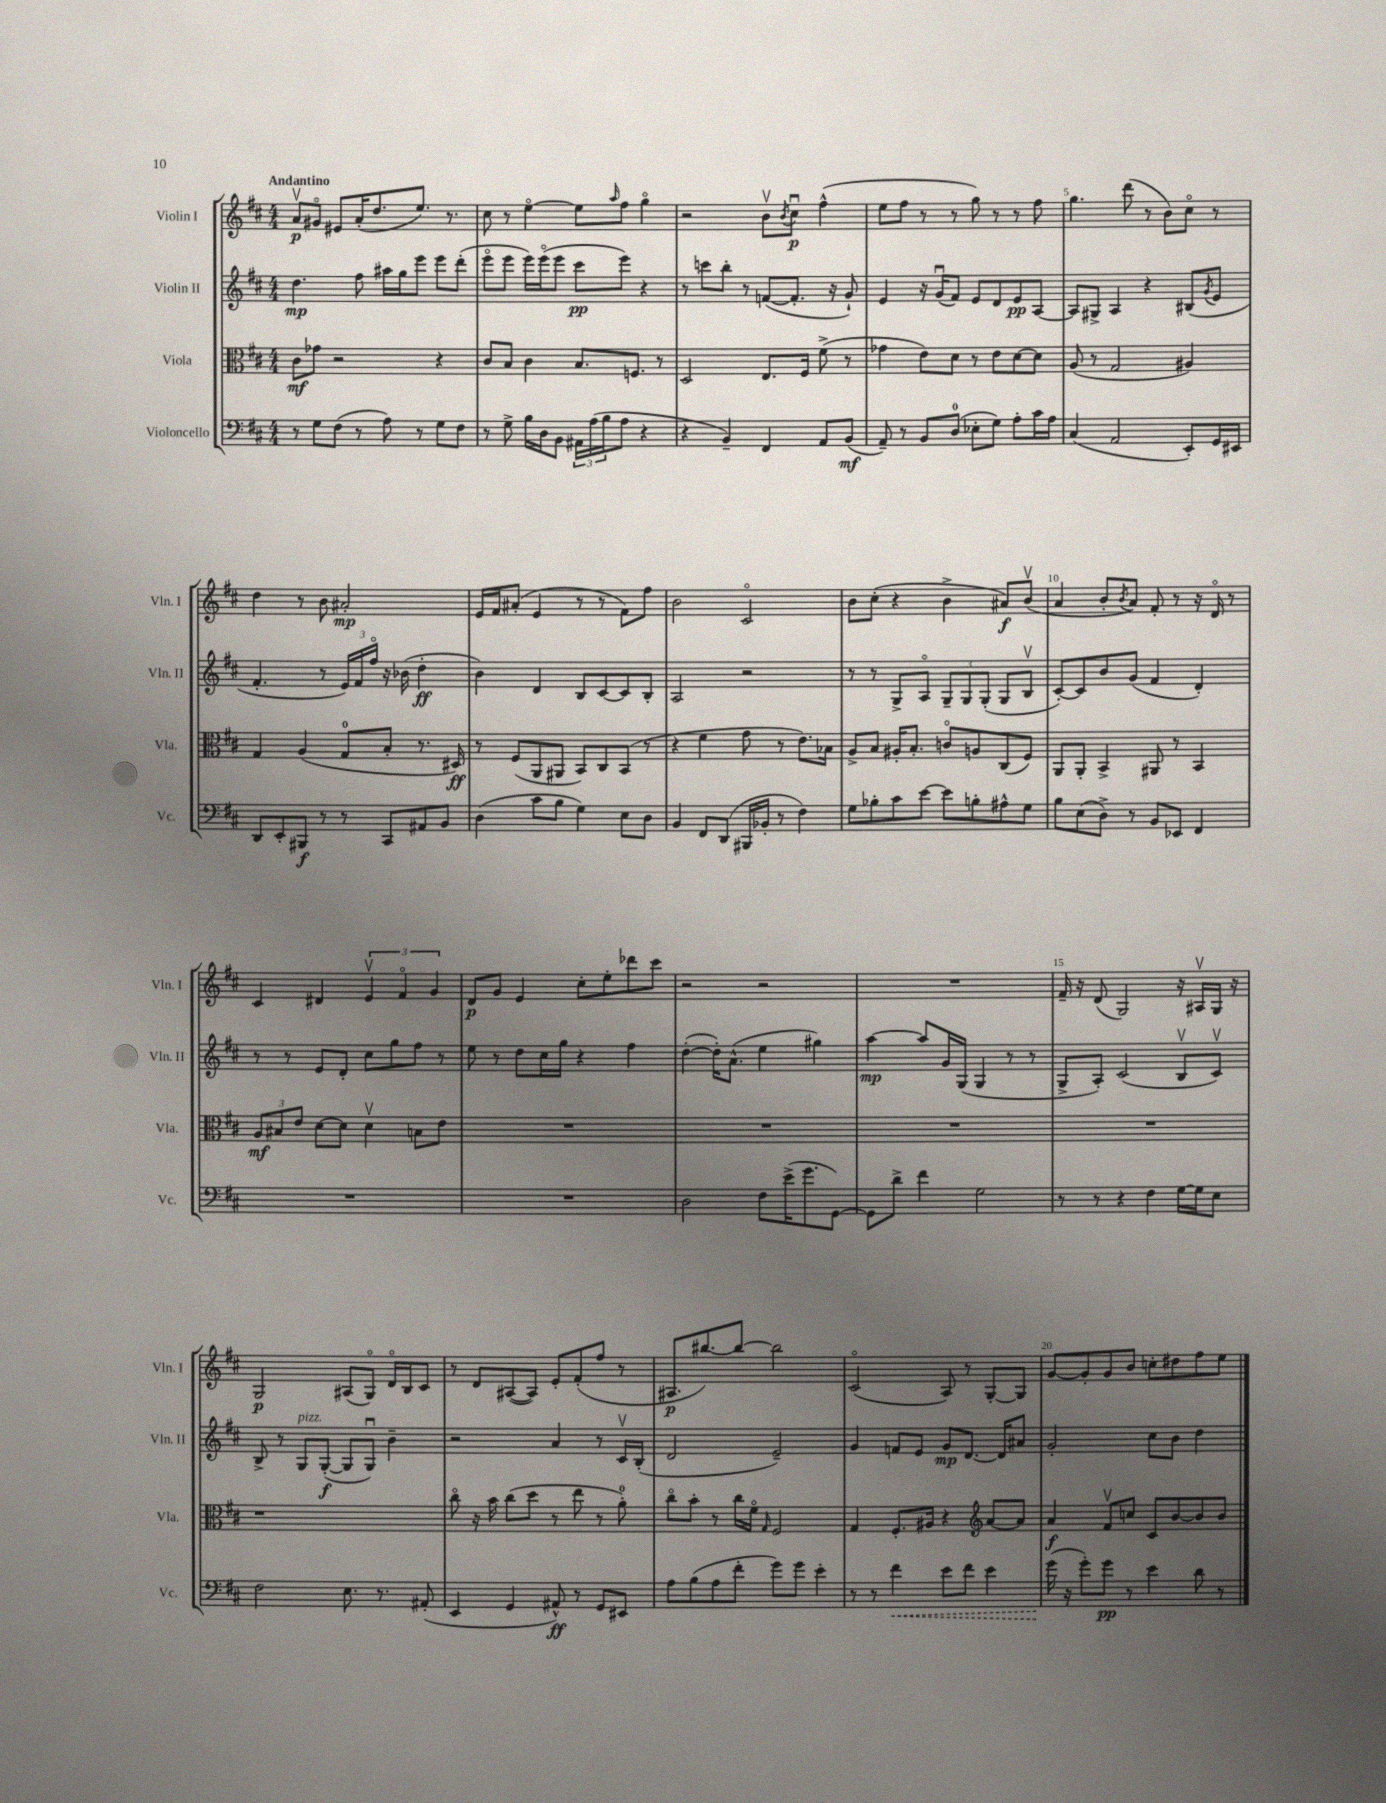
<<
\new StaffGroup <<
\new Staff = "s0" \with { instrumentName = "Violin I" shortInstrumentName = "Vln. I" } {
    \clef treble \key d \major \numericTimeSignature \time 4/4 \tempo "Andantino"
    a'8\upbow\p gis'8\flageolet eis'8 a'16-.( d''8. e''8.) r8. |
    cis''8 r8 e''4~\flageolet e''8 \grace { a''16 } fis''8 g''4\flageolet |
    r2 b'8\upbow \acciaccatura { b'8 } cis''8\downbow\p fis''4-^( |
    e''8 fis''8 r8 r8 g''8) r8 r8 fis''8 |
    g''4. d'''8( r8 b'8) cis''8\flageolet r8 |
    d''4 r8 b'8 ais'2-.\mp |
    e'16 fis'16 ais'8-.( e'4 r8 r8 fis'8) fis''8 |
    b'2 cis'2\flageolet |
    b'8 cis''8-.( r4 b'4-> ais'8\f) b'8\upbow( |
    a'4 b'8-. \acciaccatura { b'8 } a'8) fis'8-. r8 r16 d'16\flageolet r8 |
    cis'4 dis'4 \tuplet 3/2 { e'4\upbow fis'4\flageolet g'4 } |
    d'8\p g'8 e'4 cis''8-. e''8-. des'''8 cis'''8 |
    r2 r2 |
    R1 |
    fis'16-- r16 d'8( g2) r16 ais16\upbow g16 r16 |
    g2\p ais8( g8\flageolet) d'16\flageolet b16 cis'8 |
    r8 d'8 ais8~( ais8) e'8-. fis'8-.( fis''8 r8 |
    ais8.\p bis''8.~) bis''8~ bis''2 |
    cis'2\flageolet( a8) r8 g8~-. g8 |
    g'8~ g'8-. g'8 b'8 c''8-. dis''8 fis''8 e''8 \bar "|." |
}
\new Staff = "s1" \with { instrumentName = "Violin II" shortInstrumentName = "Vln. II" } {
    \clef treble \key d \major \numericTimeSignature \time 4/4
    d''4.\mp fis''8 ais''16 g''16 e'''8 e'''8 d'''8-.( |
    e'''8\flageolet e'''8 e'''16) e'''16\flageolet( e'''8 cis'''8\pp e'''8) r4 |
    r8 c'''8 b''8-. r8 f'8~( f'8.-. r16 g'8-!) |
    e'4 r16 g'16\downbow( fis'8) e'8 d'8 e'8\pp a8~ |
    a8 gis8-> a4 r4 bis8( \acciaccatura { g'8 } e'8 |
    fis'4.-. r8 \tuplet 3/2 { e'16) fis'16 fis''16\flageolet } r16 bes'16( d''4-.\ff |
    b'4) d'4 b8 cis'8~ cis'8 b8-. |
    a2 r2 |
    r8 r8 g8-> a8\flageolet \tuplet 3/2 { g8-- g8 g8-.( } g8 b8\upbow |
    cis'8~-.) cis'8 b'8 g'8( fis'4 d'4-.) |
    r8 r8 e'8 d'8-. cis''8 g''8 fis''8 r8 |
    e''8 r8 d''8 cis''16 g''16 r4 fis''4 |
    d''4~-.( d''16-.) a'8.-^( e''4 gis''4) |
    a''4~\mp a''8 g'16 g16( g4 r8 r8 |
    g8-> a8-.) cis'2( b8\upbow cis'8\upbow) |
    b8-> r8 g8^\markup { \italic "pizz." } g8~-.\f( g8 g8\downbow) b'4-- |
    r2 a'4 r8 cis'16\upbow b16-.( |
    d'2 e'2--) |
    g'4 f'8 e'8 g'8\mp d'8.~ d'16 ais'8 |
    g'2-. cis''8 b'8 d''4 \bar "|." |
}
\new Staff = "s2" \with { instrumentName = "Viola" shortInstrumentName = "Vla." } {
    \clef alto \key d \major \numericTimeSignature \time 4/4
    cis'8\mf ges'8 r2 r4 |
    cis'8 b8 cis'4 b8. f8. r8 |
    d2 e8. fis16 fis'8->( r8 |
    ges'4 e'8) d'8 r8 e'8 d'8~ d'8 |
    a8( r8 g2 ais4) |
    g4 a4( g8-0 b8-. r8. dis16\ff) |
    r8 fis8( a,8 ais,8 b,8) cis8 b,8( r8 |
    r4 fis'4 g'8 r8 e'8.) bes16 |
    a8-> b8 ais16-. b8.-. c'8\flageolet a8 cis8( fis8) |
    a,8 a,8-. b,4-> ais,8 r8 b,4 |
    \tuplet 3/2 { a8\mf bis8 e'8 } d'8~ d'8 d'4\upbow b8 e'8 |
    R1 |
    R1 |
    R1 |
    R1 |
    r1 |
    cis''8\flageolet r16 b'16 cis''8( d''8 r8 e''8 r8 a'8-0-.) |
    cis''8\flageolet b'8-. r8 cis''16 fis'16\flageolet \grace { g16 } fis2 |
    g4 fis8.-. ais16 r4 \clef treble a'8~ a'8 |
    a'4\f fis'8\upbow c''8 cis'8 b'8~ b'8 b'8 \bar "|." |
}
\new Staff = "s3" \with { instrumentName = "Violoncello" shortInstrumentName = "Vc." } {
    \clef bass \key d \major \numericTimeSignature \time 4/4
    r8 g8 fis8( r8 a8) r8 g8 fis8 |
    r8 g8-> b16 d16 b,8 \tuplet 3/2 { ais,16 a16( b16 } a8 r4 |
    r4 b,4--) fis,4 a,8 b,8\mf( |
    a,8--) r8 b,8 d8-0( ees8-. g8) a8-. cis'16 a16 |
    cis4( a,2 e,8-.) g,16 eis,16 |
    d,8 e,8-. bis,,8\f r8 r8 cis,8 ais,8 b,8 |
    d4( cis'8 b8 g4) e8 d8 |
    b,4 fis,8 d,8( bis,,16 bes,16-. r8 fis4) |
    g8 bes8-. cis'8 e'8~ e'8 b8-. ais8-^ g8 |
    b8 e8( d8->) r8 b,8 ees,8 fis,4 |
    R1 |
    R1 |
    d2 fis8 e'16->( g'8. g,8~) |
    g,8 d'8-> fis'4 g2 |
    r8 r8 r4 fis4 g16~ g16 e8 |
    fis2 e8. r8. ais,8-.( |
    e,4 g,4 ais,8-^\ff) r8 g,8 eis,8 |
    a8 b8( a8 fis'8-. g'8) g'8 e'4-. |
    r8 r8 \once \override Hairpin.style = #'dashed-line fis'4\< e'8 fis'8 e'4 |
    g'16\!( r16 g'8-.) g'8\pp r8 e'4 d'8 r8 \bar "|." |
}
>>
>>
\layout { \context { \Score \override BarNumber.break-visibility = ##(#f #t #t) barNumberVisibility = #(every-nth-bar-number-visible 5) } }
